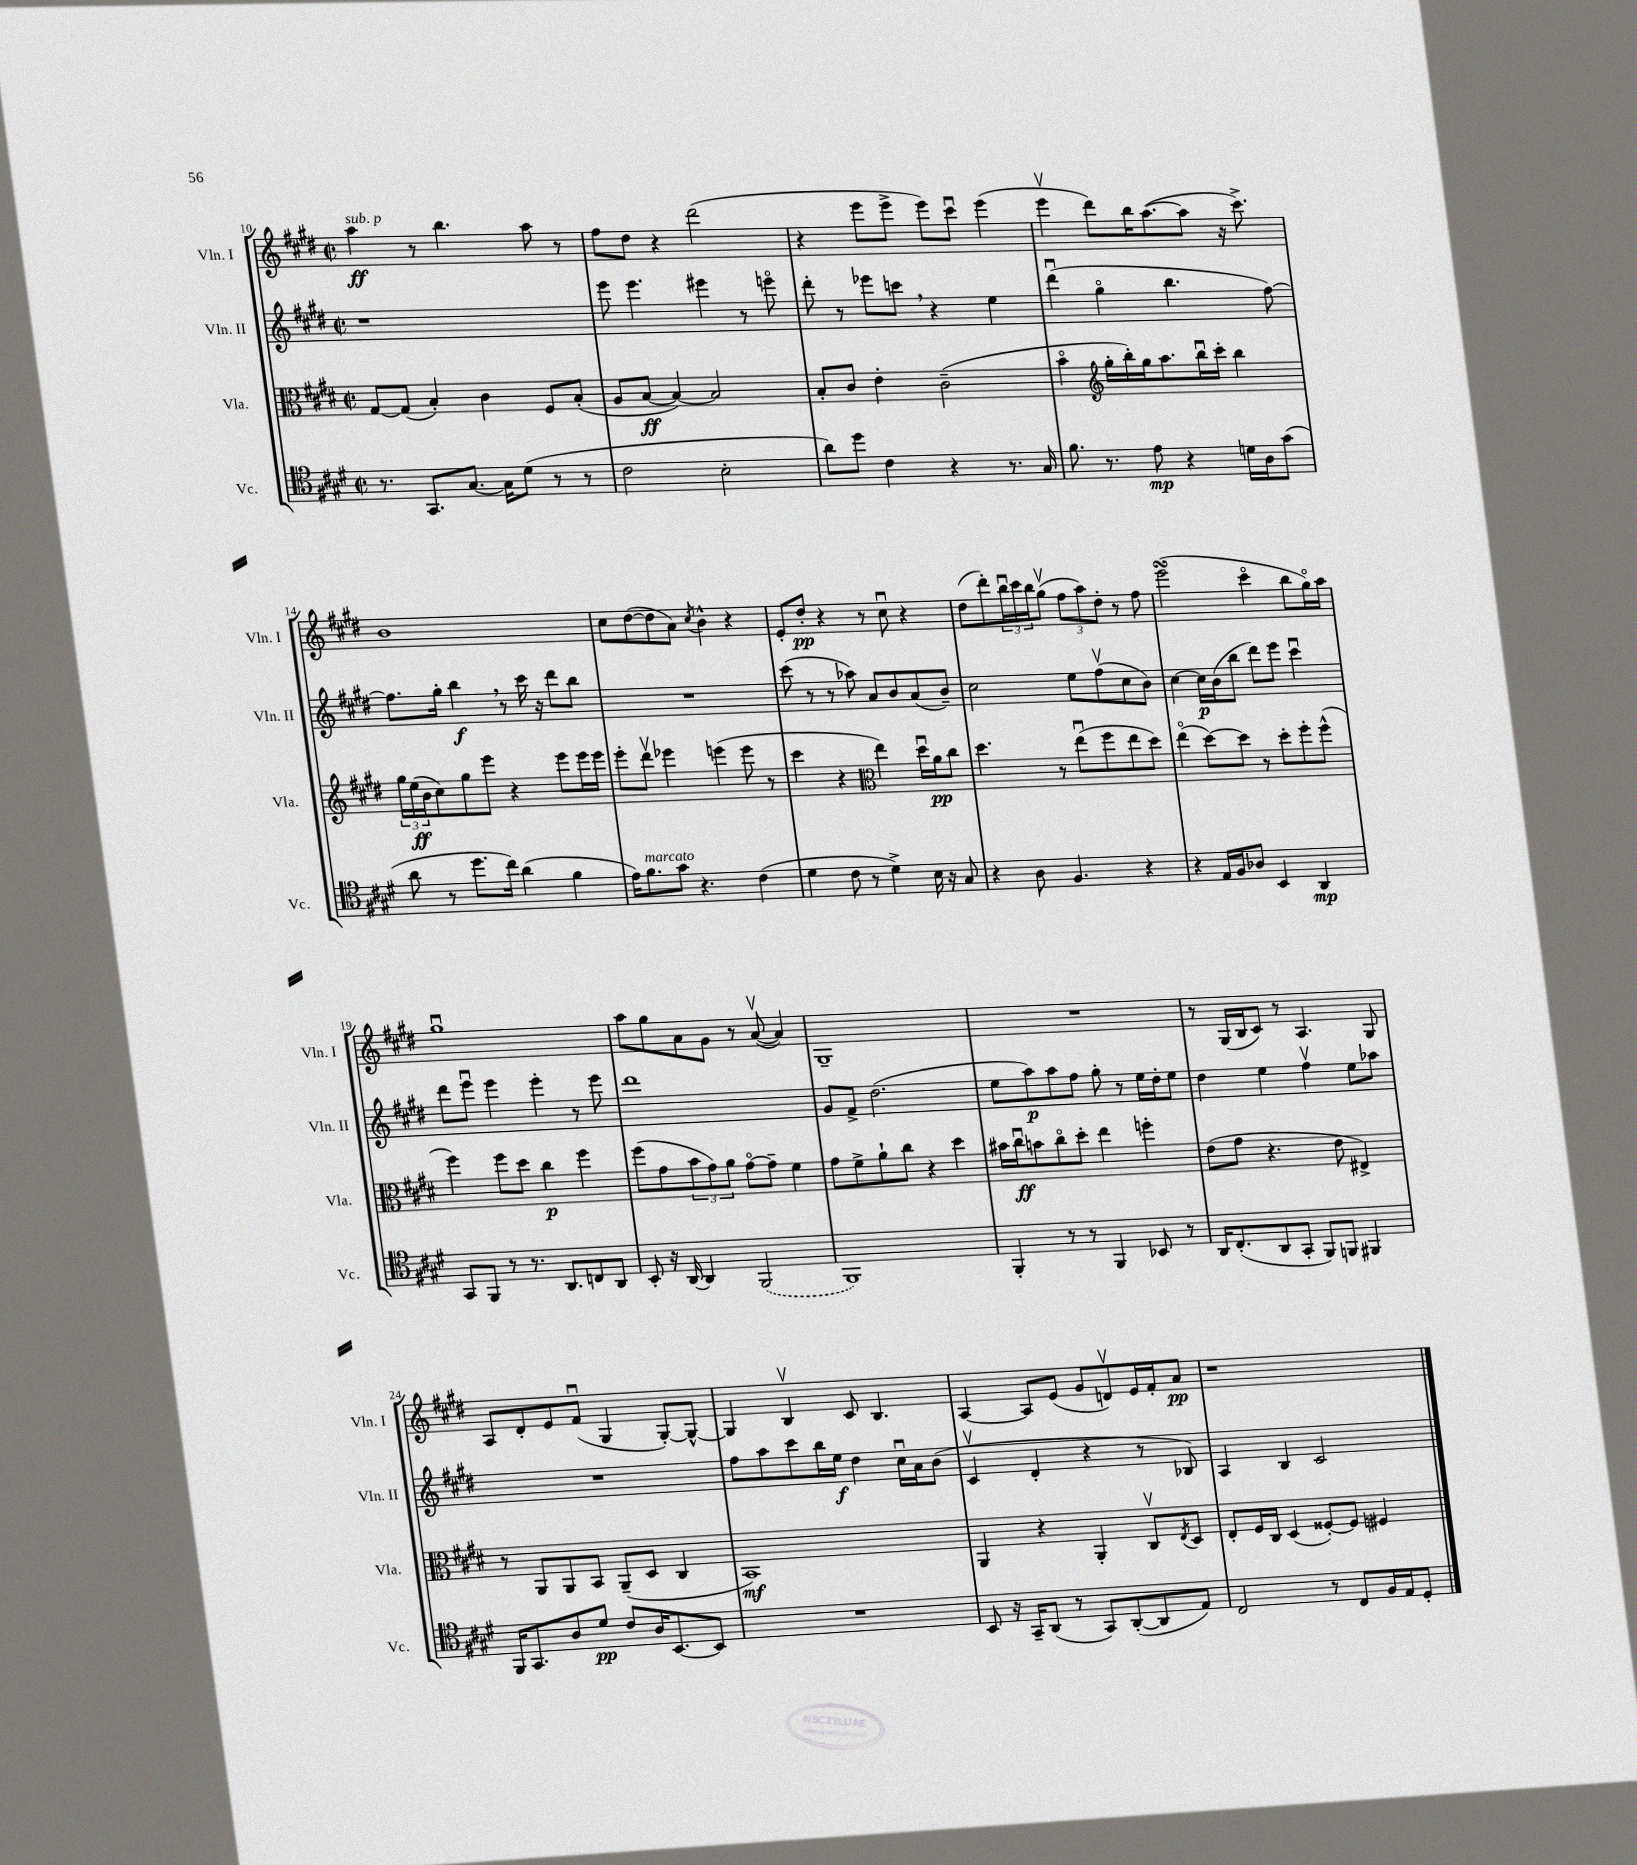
<<
\new StaffGroup <<
\new Staff = "s0" \with { instrumentName = "Vln. I" shortInstrumentName = "Vln. I" } {
    \clef treble \key e \major \defaultTimeSignature \time 2/2
    a''4\ff^\markup { \italic "sub. p" } r8 b''4. a''8 r8 |
    fis''8 dis''8 r4 dis'''2( |
    r4 e'''8 e'''8-> e'''8) cis'''8\downbow e'''4( |
    e'''4\upbow dis'''8) b''16 a''8.~( a''8 r16 cis'''8.->) |
    b'1 |
    cis''8 dis''8~( dis''8 a'8) \acciaccatura { cis''8 } b'4-^ r4 |
    e'8-. dis''8-.\pp r4 r8 cis''8\downbow r4 |
    dis''8( dis'''8-.) \tuplet 3/2 { b''16\downbow cis'''16 b''16 } gis''8\upbow( \tuplet 3/2 { fis''8 a''8) dis''8-. } r8 fis''8 |
    e'''2\turn( cis'''4\flageolet b''8 gis''16\flageolet) a''16 |
    gis''1\downbow |
    a''8 gis''8 a'8 gis'8 r8 a'8~\upbow( a'4) |
    gis1-- |
    R1 |
    r8 gis16( b16 cis'8) r8 a4. gis8 |
    a8 dis'8-. e'8 fis'8\downbow( gis4 gis8~-.) gis8~-^ |
    gis4 b4\upbow cis'8 b4. |
    a4~ a8 e'8( gis'8 d'8\upbow) e'16 fis'16-. a'8\pp |
    r1 \bar "|." |
}
\new Staff = "s1" \with { instrumentName = "Vln. II" shortInstrumentName = "Vln. II" } {
    \clef treble \key e \major \defaultTimeSignature \time 2/2
    r1 |
    e'''8 e'''4. eis'''4 r8 e'''8\flageolet |
    dis'''8-. r8 ees'''8 c'''8 \breathe r4 e''4 |
    dis'''4\downbow( gis''4\flageolet b''4. fis''8~) |
    fis''8. gis''16-. b''4\f \breathe r8 cis'''16 r16 dis'''8 b''8 |
    R1 |
    cis'''8( r8 r8 aes''8) a'8 b'8 a'8( b'8--) |
    cis''2 e''8 fis''8\upbow( cis''8 b'8) |
    cis''4~ cis''16\p b'16( b''8 dis'''8) e'''8 cis'''4\downbow |
    dis'''8 e'''8\downbow e'''4 e'''4-. r8 e'''8 |
    dis'''1 |
    gis'8 fis'8-> dis''2.( |
    e''8 a''8\p) a''8 fis''8 gis''8-. r8 e''16 dis''16-. e''8 |
    dis''4 e''4 fis''4\upbow e''8 aes''8 |
    R1 |
    fis''8 a''8 cis'''8 b''16 e''16\f dis''4 cis''16\downbow a'16 b'8( |
    cis'4\upbow dis'4-. r4 r8 bes8) |
    a4 b4 cis'2 \bar "|." |
}
\new Staff = "s2" \with { instrumentName = "Vla." shortInstrumentName = "Vla." } {
    \clef alto \key e \major \defaultTimeSignature \time 2/2
    gis8~ gis8( b4-.) cis'4 fis8 b8-.( |
    a8 b8~\ff b4~) b2 |
    b8-. cis'8 e'4-. cis'2--( |
    b'4\flageolet \clef treble gis''16-. b''16-.) gis''16 a''8. b''16\downbow cis'''16-. b''4 |
    \tuplet 3/2 { gis''16 e''16\ff( b'16 } cis''8) gis''8 e'''8 r4 e'''8 e'''16 e'''16 |
    e'''8-. dis'''8\upbow ees'''4 e'''4( e'''8 r8 |
    cis'''4 r4 \clef alto e''4) dis''16\downbow a'16\pp cis''8 |
    dis''4. r8 e''8\downbow( fis''8 e''8 dis''8) |
    e''4\flageolet( dis''8~) dis''8 r8 dis''8-. fis''8-. fis''8-^( |
    fis''4) fis''8 dis''8 cis''4\p fis''4 |
    fis''8( gis'8 \tuplet 3/2 { b'8 gis'8) a'8 } gis'8~\flageolet gis'8-- fis'4 |
    gis'8 fis'8-> a'8-! cis''8 r4 dis''4 |
    bis'16 cis''16\downbow\ff b'8 cis''8\flageolet dis''8-. e''4 f''4-. |
    e'8( gis'8 r4. e'8 eis4->) |
    r8 a,8 a,8 b,8 a,8--( dis8 cis4 |
    b,1\mf) |
    a,4 r4 a,4-. cis8\upbow \acciaccatura { e8 } dis8 |
    e8-. fis16 cis16 dis4( fisis8~-.) fisis8 fis4 \bar "|." |
}
\new Staff = "s3" \with { instrumentName = "Vc." shortInstrumentName = "Vc." } {
    \clef tenor \key e \major \defaultTimeSignature \time 2/2
    r8. gis,8. gis8.~ gis16 dis'8( r8 r8 |
    cis'2 b2-. |
    a'8) dis''8 cis'4 r4 r8. gis16 |
    fis'8. r8. e'8\mp r4 d'16 a16 gis'8( |
    a'8 r8 dis''8. cis''16) a'4( fis'4 |
    e'16) fis'8.^\markup { \italic "marcato" } gis'8 r4. cis'4( |
    dis'4 cis'8 r8 dis'4->) b16 r16 gis8 |
    r4 a8 fis4. r4 |
    r4 e16 fis16 aes8 b,4 a,4\mp |
    gis,8 fis,8 r8 r8. a,8. c8 a,8 |
    b,8-. r16 a,16~ a,4 \once \slurDashed fis,2( |
    fis,1) |
    fis,4-. r8 r8 fis,4 bes,8 r8 |
    a,16 cis8.-.( a,8 gis,8-. fis,8) f,8 fis,4 |
    fis,16 gis,8. a8 dis'8\pp cis'8 a16 b,8.~ b,8 |
    R1 |
    b,8 r16 gis,16-- a,8( r8 gis,8) a,8~-.( a,8 e8) |
    cis2 r8 cis8 fis16 e16 dis8-. \bar "|." |
}
>>
>>
\layout { \context { \Score currentBarNumber = #10 } }
